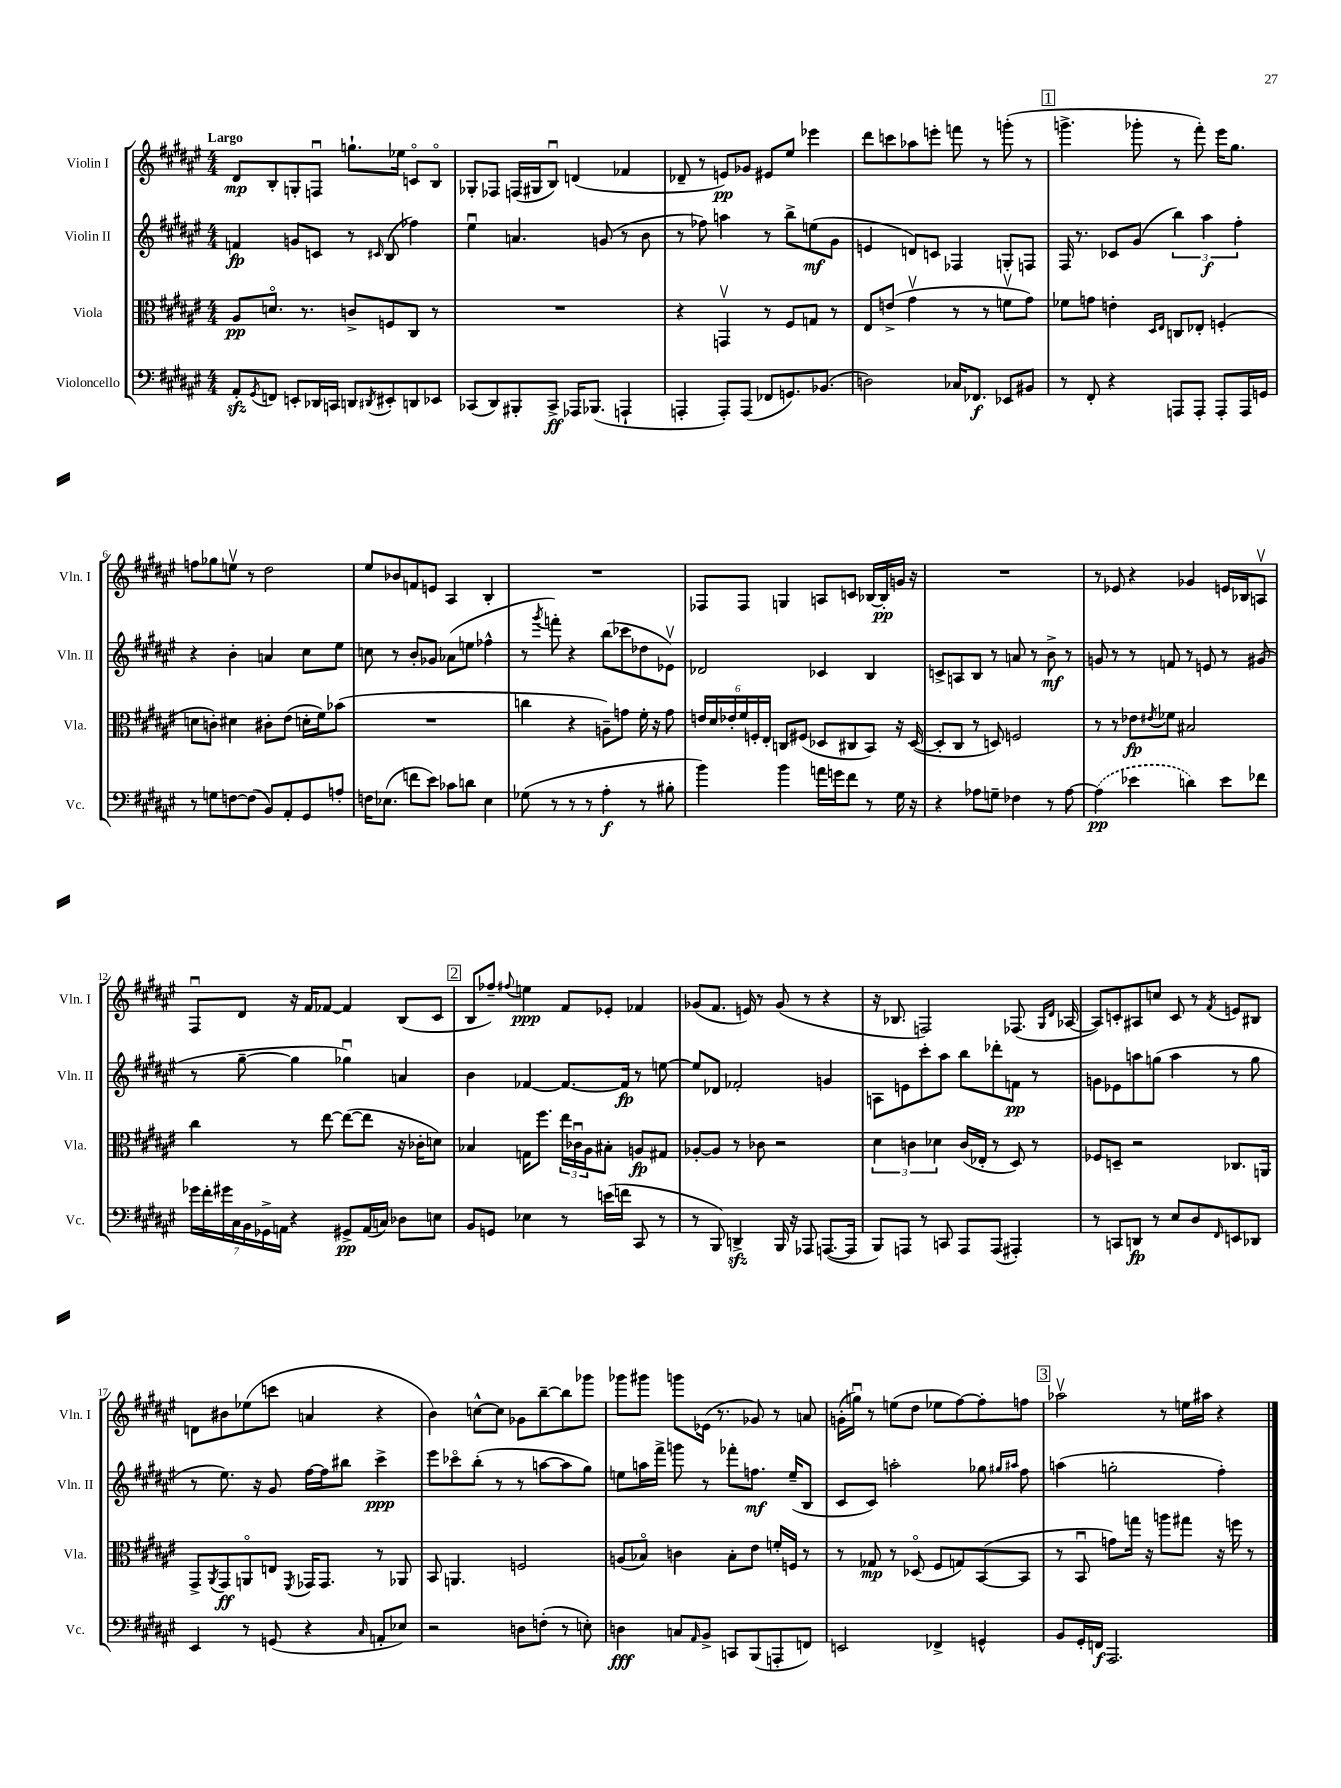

**kern	**kern	**kern	**kern
*staff4	*staff3	*staff2	*staff1
*clefF4	*clefC3	*clefG2	*clefG2
*k[f#c#g#d#a#e#]	*k[f#c#g#d#a#e#]	*k[f#c#g#d#a#e#]	*k[f#c#g#d#a#e#]
*M4/4	*M4/4	*M4/4	*M4/4
8AA#'/L	8A#/L	4f/	8d#/L
8qGG#/	.	.	.
8FF/J	8.do/J	.	8B'/
8EE'/L	.	8g/L	8G'/
.	8.r	.	.
16DD-/L	.	8c/J	8Fu/J
16CC/JJ	.	.	.
8DD/L	8c^/L	8r	8.gg`\L
8qDD#/	.	16qqc#/	.
8EE#'/	8F/	(8B/	.
.	.	.	16ee-\Jk
8DD/	8C#/J	4ff-\)	8co/L
8EE-/J	8r	.	8Bo/J
=	=	=	=
(8CC-/L	1r	4ee#u\	8G-'/L
8DD#/)	.	.	8F-/J
8BBB#'/	.	4.a/	(16F/LL
.	.	.	16G#/J
8CC-^/J	.	.	8Bu/J)
16AAA-/LK	.	.	(4d/
(8.BBB-/J	.	.	.
.	.	(8g/	.
4AAA`/	.	8r	4f-/
.	.	8b\	.
=	=	=	=
4AAA'/	4r	8r	8d-~/
.	.	8ff-\)	8r
8AAA'/L)	4GGv/	4aa\	8e/L)
(8AAA/J	.	.	8g-/J
8FF-/L	8r	8r	8e#/L
8.GG/)	8F#/L	8bb^\L	8ee#/J
.	8G/J	(8ee\	4eee-\
(8.BB-/J	.	.	.
.	8r	8g#\J	.
=	=	=	=
2D\)	8E#/L	4e/	8ddd#\L
.	(8e^/J	.	8ccc\
.	4g#v\	8d/L)	8aa-\
.	.	8c/J	8eee'\J
16C-/LK	8r	4F-/	8fff\
8.FF-/J	.	.	.
.	8r	.	8r
8EE-/L	8fv\L	8G'/L	(8ggg'\
8BB#/J	8g#\J)	8F/J	8r
=	=	=	=
8r	8f-\L	16F#/	4.ggg^\
.	.	8.r	.
8FF#'/	8g\J	.	.
4r	4e'\	8c-/L	.
.	.	(8g#/J	8ggg-'\
.	16qqD#/LL	.	.
.	16qqE#/JJ	.	.
8AAA/L	8C/L	6bb\)	8r
8AAA'/J	8E-'/J	.	8fff#'\)
.	.	6aa#\	.
8AAA'/L	(4F'/	.	16eee#\LK
.	.	.	8.gg#\J
.	.	6ff#'\	.
16AAA/L	.	.	.
16GG/JJ	.	.	.
=	=	=	=
8r	8d\L	4r	8ff\L
8G\L	8c'\J)	.	8gg-\
[8F\	4d#\	4b'\	8eev\J
(8F\]J	.	.	8r
8BB/L)	8c#'\L	4a/	2dd#\
8AA#'/	(8e#\J	.	.
8GG#/	16d'\LL	8cc#\L	.
.	16f#\J)	.	.
8A'/J	(8b-\J	8ee#\J	.
=	=	=	=
16F\LK	1r	8cc\	8ee#/L
(8.E-\J	.	.	.
.	.	8r	8b-/
8f\L	.	8b'/L	8f/
8e#\J)	.	8g-/J	8e/J
8c-\L	.	(8a-\L	4A#/
8d\J	.	8ee\J	.
4E-\	.	4ff-^^\	4B'/
=	=	=	=
(8G-\	4cc\	8r	1r
.	.	8qggg#/	.
8r	.	8fff'\)	.
8r	4r	4r	.
8r	.	.	.
4A#'\	8A~\L)	(8bb\L	.
.	8g\J	8ccc-\	.
8r	16f#'\	8dd-\	.
.	16r	.	.
8B#'\	8g\	8e-v\J)	.
=	=	=	=
4b\)	24e/LL	2d-/	8F-/L
.	24d#/	.	.
.	24e-'/	.	.
.	24f#/	.	8F-/J
.	24F'/	.	.
.	24E#'/JJ	.	.
4b\	8C/L	.	4G/
.	(8F#/J	.	.
16a\LL	8D-/L	4c-/	8A/L
16g\J	.	.	.
8f#\J	8C#/	.	8c/J
8r	8BB/J)	4B/	[16B-/LL
.	.	.	16B-'/]
16G#\	16r	.	16g/JJ
16r	([16D-/	.	16r
=	=	=	=
4r	8D-'/]L	8c^/L	1r
.	8C#/J	8A/	.
8A-\L	8r	8B/J	.
8G~\J	8D/)	8r	.
4F-\	2F/	8a/	.
.	.	8r	.
8r	.	8b^\	.
[8A-\	.	8r	.
=	=	=	=
(4A-\]	8r	8g/	8r
.	8r	8r	8e-/
4e-\	8e-\L	8r	4r
.	8qe#/	.	.
.	8f-\J	8f/	.
4d\)	2B#/	8r	4g-/
.	.	8e/	.
8e-\L	.	8r	16e/LL
.	.	.	16B-/J
8f-\J	.	(8g#/	8Av/J
=	=	=	=
28g-\LL	4cc#\	8r	8F#u/L
28f#'\	.	.	.
28g#\	.	.	.
28C#\	.	.	.
.	.	[8gg#~\	8d#/J
28BB\	.	.	.
28GG-^\	.	.	.
28AA\JJ	.	.	.
4r	8r	4gg#\]	16r
.	.	.	16f#/LK
.	[8ee#\	.	[8f-/J
8GG#^/L	(8ee#\_L	4gg-u\)	4f-/]
(16AA/L	8ee#\]J	.	.
16C/JJ)	.	.	.
8D-\L	16r	4a/	(8B/L
.	16c-'\LK	.	.
8E\J	8d\J)	.	8c#/J
=	=	=	=
8BB/L	4B-/	4b\	8B/L
8GG/J	.	.	8ff-~/J)
.	.	.	8qqff#/
4E-\	16G\LK	[4f-/	4ee\
.	8.ff#\J	.	.
8r	24ee#\LL	8.f-/_L	8f#/L
.	24c-u\	.	.
.	24A#\J	.	.
(16e\LL	8B#'\J	.	8e-'/J
16f\JJ	.	16f-/]Jk	.
8CC#/	8A/L	8r	4f-/
8r	8G#/J	[8ee\	.
=	=	=	=
8r	[8A-'/L	8ee/]L	(8g-/L
8BBB/)	8A-/]J	8d-/J	8.f#/J
4DD^/	8r	2f-'/	.
.	.	.	16e/)
.	8c-\	.	8r
16BBB/	2r	.	(8g-/
16r	.	.	.
8AAA-/	.	.	8r
([8.AAA/L	.	4g/	4r
16AAA/]Jk	.	.	.
=	=	=	=
8BBB/L)	6d#\	8A\L	16r
.	.	.	8.B-/
8AAA/J	.	8e\	.
.	6c\	.	.
8r	.	8ccc#'\	2F/)
.	6d-\	.	.
8CC/	.	8aa#\J	.
8AAA/L	(16c/LL	8bb\L	.
.	16E-'/JJ	.	.
(8AAA/J	8r	8ddd-'\	.
4AAA#'/)	8D#/)	8f\J	(8.F-/
.	8r	8r	.
.	.	.	16qqG#/LL
.	.	.	16qqd#/JJ
.	.	.	[16A-/
=	=	=	=
8r	8F-/L	8g\L	8A-/]L)
8CC/L	8D~/J	8e-\	8c'/
8DD/J	2r	8aa\	8A#/
8r	.	(8gg\J	8cc/J
8E#/L	.	4aa\	8c/
8D#/	.	.	8r
16qqFF#/	.	.	8qf#/
8EE/	8.C-/L	8r	8e/L
8DD-/J	.	8gg\	8B#/J
.	16AA/Jk	.	.
=	=	=	=
4EE#/	8GG#^/L	8r	8d\L
.	8qAA#/	.	.
.	8GG#/	8.ee#\)	8b#\
8r	8AAo/	.	(8ee-\
.	.	16r	.
(8GG/	8E/J	8g#/	8ccc\J
.	8qFF#/	.	.
4r	16GG-/LK	[16ff#\LL	4a/
.	8.GG-/J	16ff#\]J	.
.	.	8bb#\J	.
16qqC#/	.	.	.
8AA'/L	8r	4ccc#^\	4r
8E-/J)	8AA-/	.	.
=	=	=	=
2r	8BB/	8eee#\L	4b\)
.	4.AA/	8ccc-o\	.
.	.	(8bb'\J	[8cc^^\L
.	.	8r	8cc\]J
8D\L	2F/	8r	8g-\L
(8F'\J	.	[8aa\L	[8bb~\
8r	.	8aa\]	8bb\]
8E'\)	.	8gg#\J)	8ggg-\J
=	=	=	=
4D\	(8A/L	8ee\L	8ggg-\L
.	8B-o/J)	16aa\L	8ggg#\J
.	.	16fff#^\JJ	.
8C/L	4c\	8ggg\	8ggg\L
16qqAA#/	.	.	.
8BB^/J	.	8r	(16e-\Jk
.	.	.	8.r
8CC/L	8B-'\L	8fff-'\L	.
(8BBB/	8e#\J	8.ff\J	8g-/)
8AAA'/	16f'/LL	.	8r
.	16F/JJ	(16ee~/LK	.
8FF/J)	8r	8B/J	8a/
=	=	=	=
2EE/	8r	8c#/L	(16g'\LL
.	.	.	16ggu\JJ)
.	8G-/	8c#/J)	8r
.	8r	2aa'\	(8ee\L
.	(8D-o/	.	8dd#\J
4FF-^/	8F#/L	.	8ee-\L
.	8G/)	.	[8ff#\)
4GG^^/	([8BB/	8gg-\	8ff#'\]
.	.	16qqgg#/LL	.
.	.	16qqaa#/JJ	.
.	8BB/]J	8ff#\	8ff\J
=	=	=	=
8BB/L	8r	(4aa\	2aa-v\
16GG#'/L	8BBu/	.	.
16FF/JJ	.	.	.
2.AAA#/	8g\L)	2gg'\	.
.	16gg\Jk	.	.
.	16r	.	.
.	8aa\L	.	8r
.	8gg#\J	.	16ee\LL
.	.	.	16aa#\JJ
.	16r	4ff#'\)	4r
.	16ff\	.	.
.	8r	.	.
==	==	==	==
*-	*-	*-	*-
